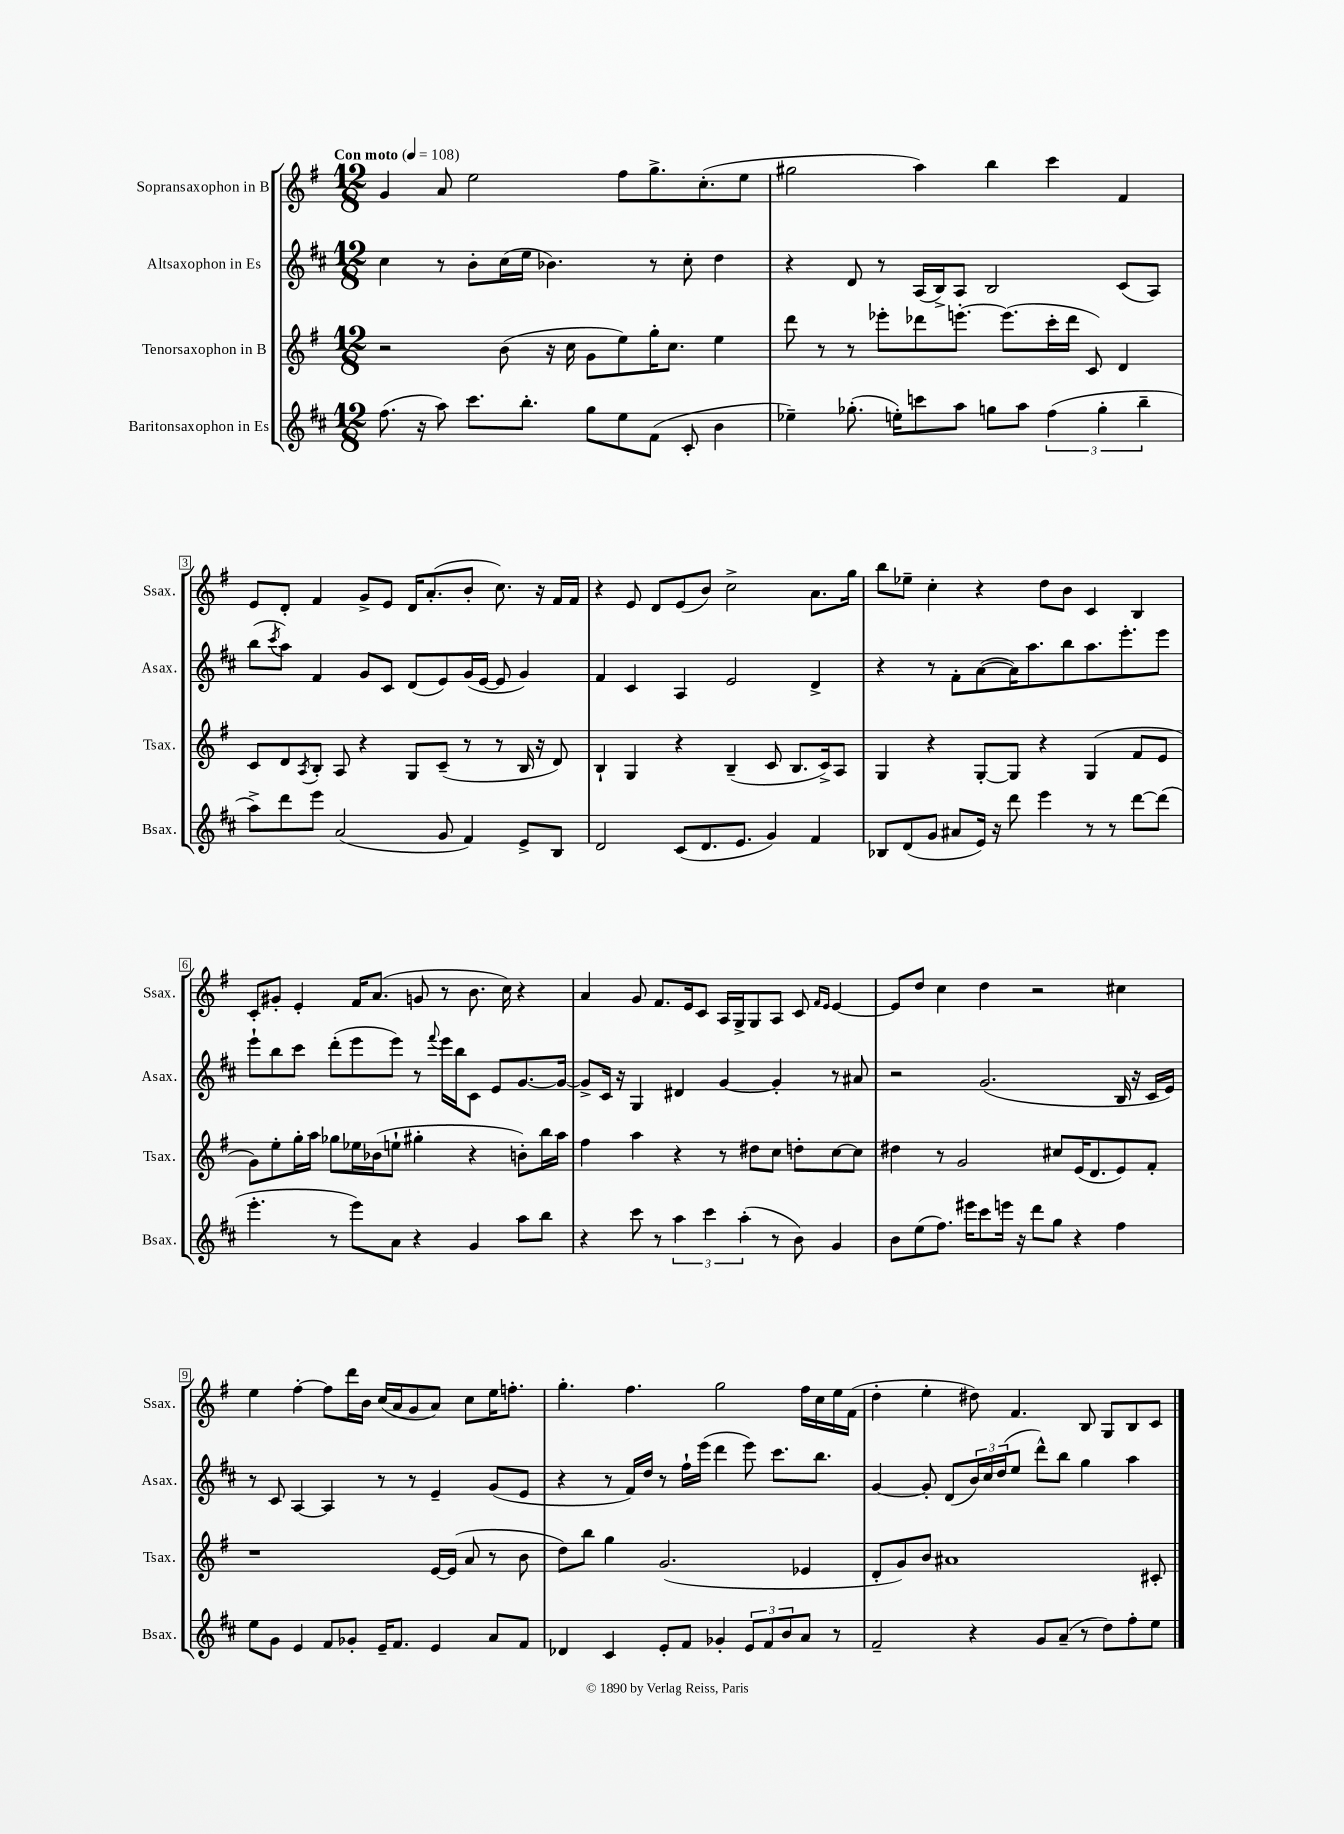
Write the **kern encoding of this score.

**kern	**kern	**kern	**kern
*part4	*part3	*part2	*part1
*staff4	*staff3	*staff2	*staff1
*I"Baritonsaxophon in Es	*I"Tenorsaxophon in B	*I"Altsaxophon in Es	*I"Sopransaxophon in B
*I'Bsax.	*I'Tsax.	*I'Asax.	*I'Ssax.
*clefG2	*clefG2	*clefG2	*clefG2
*k[f#c#]	*k[f#]	*k[f#c#]	*k[f#]
*M12/8	*M12/8	*M12/8	*M12/8
*MM108	*MM108	*MM108	*MM108
=1	=1	=1	=1
!	!	!	!LO:TX:a:B:t=Con moto
(8.ff#\	2r	4cc#\	4g/
16r	.	.	.
8aa\)	.	8r	8a/
8.ccc#\L	.	8b'\L	2ee\
.	(8b\	(16cc#\L	.
8.bb'\J	.	16ee\JJ	.
.	16r	4.b-X\)	.
.	16cc\	.	.
8gg\L	8g\L	.	.
8ee\	8ee\)	.	8ff#\L
(8f#\J	16gg'\K	8r	8.gg^\
.	8.cc\J	.	.
8c#'/	.	8cc#'\	.
.	.	.	(8.cc'\
4b\	4ee\	4dd\	.
.	.	.	8ee\J
=2	=2	=2	=2
4ee-X~\)	8ddd\	4r	2gg#X\
.	8r	.	.
(8.gg-X'\	8r	8d/	.
.	8eee-X'\L	8r	.
16een'\KL)	.	.	.
8cccn\	8ddd-X\	(16A/LL	4aa\)
.	.	16B^/J)	.
8aa\J	[8.eeen'\J	8A/J	.
8ggn\L	.	2B/	4bb\
.	(8.eee\L]	.	.
8aa\J	.	.	.
(6ff#\	16ccc'\L	.	4ccc\
.	16ddd-\JJ	.	.
.	8c/)	.	.
6gg'\	.	.	.
.	4d/	(8c#/L	4f#/
6bb~\	.	.	.
.	.	8A/J)	.
!!LO:LB:g=z
=3	=3	=3	=3
8aa^\L)	8c/L	(8bb\L	8e/L
.	.	8qccc#/	.
8ddd\	8d/	8aa\J)	8d'/J
.	8qA/	.	.
8eee\J	8B'/J	4f#/	4f#/
(2a/	8A/	.	.
.	4r	8g/L	8g^/L
.	.	8c#/J	8e/J
.	8G/L	(8d/L	16d/KL
.	.	.	(8.a'/
8g/	(8c~/J	8e/)	.
4f#/)	8r	(16g/L	8b'/J
.	.	[16e/JJ	.
.	8r	8e/]	8.cc\)
8e^/L	16B/	4g/)	.
.	16r	.	16r
8B/J	8d/)	.	16f#/LL
.	.	.	16f#/JJ
=4	=4	=4	=4
2d/	4B`/	4f#/	4r
.	4G/	4c#/	8e/
.	.	.	8d/L
(8c#/L	4r	4A/	(8e/
8.d/	.	.	8b/J)
.	(4B~/	2e/	2cc^\
8.e/J	.	.	.
4g/)	8c/	.	.
.	8.B/L	.	.
4f#/	.	4d^/	8.a\L
.	16c^/k)	.	.
.	8A/J	.	.
.	.	.	16gg\Jk
=5	=5	=5	=5
8B-X/L	4G/	4r	8bb\L
(8d/	.	.	8ee-X~\J
8g/J	4r	8r	4cc'\
8a#X/L	.	8f#'\L	.
16e/Jk)	[8G'/L	([8a\	4r
16r	.	.	.
8ddd\	8G/J]	16a\K])	.
.	.	8.aa\	.
4eee\	4r	.	8dd\L
.	.	8bb\	8b\J
8r	(4G/	8.aa\	4c/
8r	.	.	.
.	.	8.eee'\	.
[8ddd\L	8f#/L	.	4B/
(8ddd\J]	8e/J	8eee\J	.
!!LO:LB:g=z
=6	=6	=6	=6
4.eee'\	8g\L)	8eee`\L	8c'/L
.	8ee'\	8bb\	8g#X'/J
.	16gg'\L	8ccc#\J	4e'/
.	16aa\JJ	.	.
8r	8gg-X\L	(8ddd'\L	.
8eee\L)	16ee-X\L	8eee\	16f#/KL
.	(16b-X\J	.	(8.a/J
8a\J	8een`\J	8eee\J)	.
4r	4gg#X'\	8r	8gn/
.	.	8qqfff#/	.
.	.	16eee\LL	8r
.	.	16bb\J	.
4g/	4r	8c#\J	8.b\
.	.	8e/L	.
.	.	.	16cc\)
8aa\L	8bn'\L)	[8.g/	4r
8bb\J	16bb\L	.	.
.	16aa\JJ	16g/Jk_	.
=7	=7	=7	=7
4r	4ff#\	8g^/L]	4a/
.	.	16c#/Jk	.
.	.	16r	.
8ccc#\	4aa\	4G/	8g/
8r	.	.	8.f#/L
6aa\	4r	4d#X/	.
.	.	.	16e/k
.	.	.	8c/J
6ccc#\	.	.	.
.	8r	[4g/	16A/LL
.	.	.	16G^/J
(6aa'\	.	.	.
.	8dd#X\L	.	8G/
8r	8cc\J	4g'/]	8A/J
8b\)	8ddn'\L	.	8c/
.	.	.	16qqf#/LL
.	.	.	16qqe/JJ
4g/	[8cc\	8r	[4e/
.	8cc\J]	8a#X/	.
=8	=8	=8	=8
8b\L	4dd#X\	2r	8e/L]
(8ee\	.	.	8dd/J
8.ff#\J)	8r	.	4cc\
.	2g/	.	.
16eee#X\KL	.	.	.
8ccc#\	.	(2.g/	4dd\
16eeen\Jk	.	.	.
16r	.	.	.
8ddd\L	.	.	2r
8gg\J	8cc#X/L	.	.
4r	(16e/K	.	.
.	8.d/	.	.
4ff#\	8e/)	16B/	4cc#X\
.	.	16r	.
.	8f#'/J	16c#/LL	.
.	.	16e/JJ)	.
!!LO:LB:g=z
=9	=9	=9	=9
8ee\L	1r	8r	4ee\
8g\J	.	8c#/	.
4e/	.	[4A/	[4ff#'\
8f#/L	.	4A/]	8ff#\L]
8g-X'/J	.	.	16ddd\L
.	.	.	16b\JJ
16e~/KL	.	8r	(16cc/LL
8.f#/J	.	.	16a/J
.	.	8r	8g/
4e/	[16e/LL	4e~/	8a/J)
.	(16e/JJ]	.	.
.	8a/	.	8cc\L
8a/L	8r	(8g/L	16ee\K
.	.	.	8.ffn'\J
8f#/J	8b\	8e/J	.
=10	=10	=10	=10
4d-X/	8dd\L)	4r	4.gg'\
.	8bb\J	.	.
4c#/	4gg\	8r	.
.	.	16f#/LL)	4.ff#\
.	.	16dd/JJ	.
8e'/L	(2.g/	8r	.
8f#/J	.	16ff#`\LL	.
.	.	(16eee\JJ	.
4g-X'/	.	4ddd\	2gg\
12e/L	.	8eee\)	.
12f#/	.	.	.
.	.	8.ccc#\L	.
12b/	.	.	.
8a/J	4e-X/	.	16ff#\LL
.	.	8.bb\J	16cc\
8r	.	.	16ee\
.	.	.	(16f#\JJ
=11	=11	=11	=11
2f#~/	8d'/L	[4g/	4dd'\
.	8g/)	.	.
.	8b/J	8g'/]	4ee'\
.	1a#X	(8d/L	.
4r	.	24b/L)	8dd#X\)
.	.	24cc#/	.
.	.	(24dd/J	.
.	.	8ee/J	4.f#/
8g/L	.	8ddd^^\L)	.
(8a~/J	.	8bb\J	.
8r	.	4gg\	8B/
8dd\L)	.	.	8G/L
8ff#'\	.	4aa\	8B/
8ee\J	8c#X'/	.	8c/J
==	==	==	==
*-	*-	*-	*-
